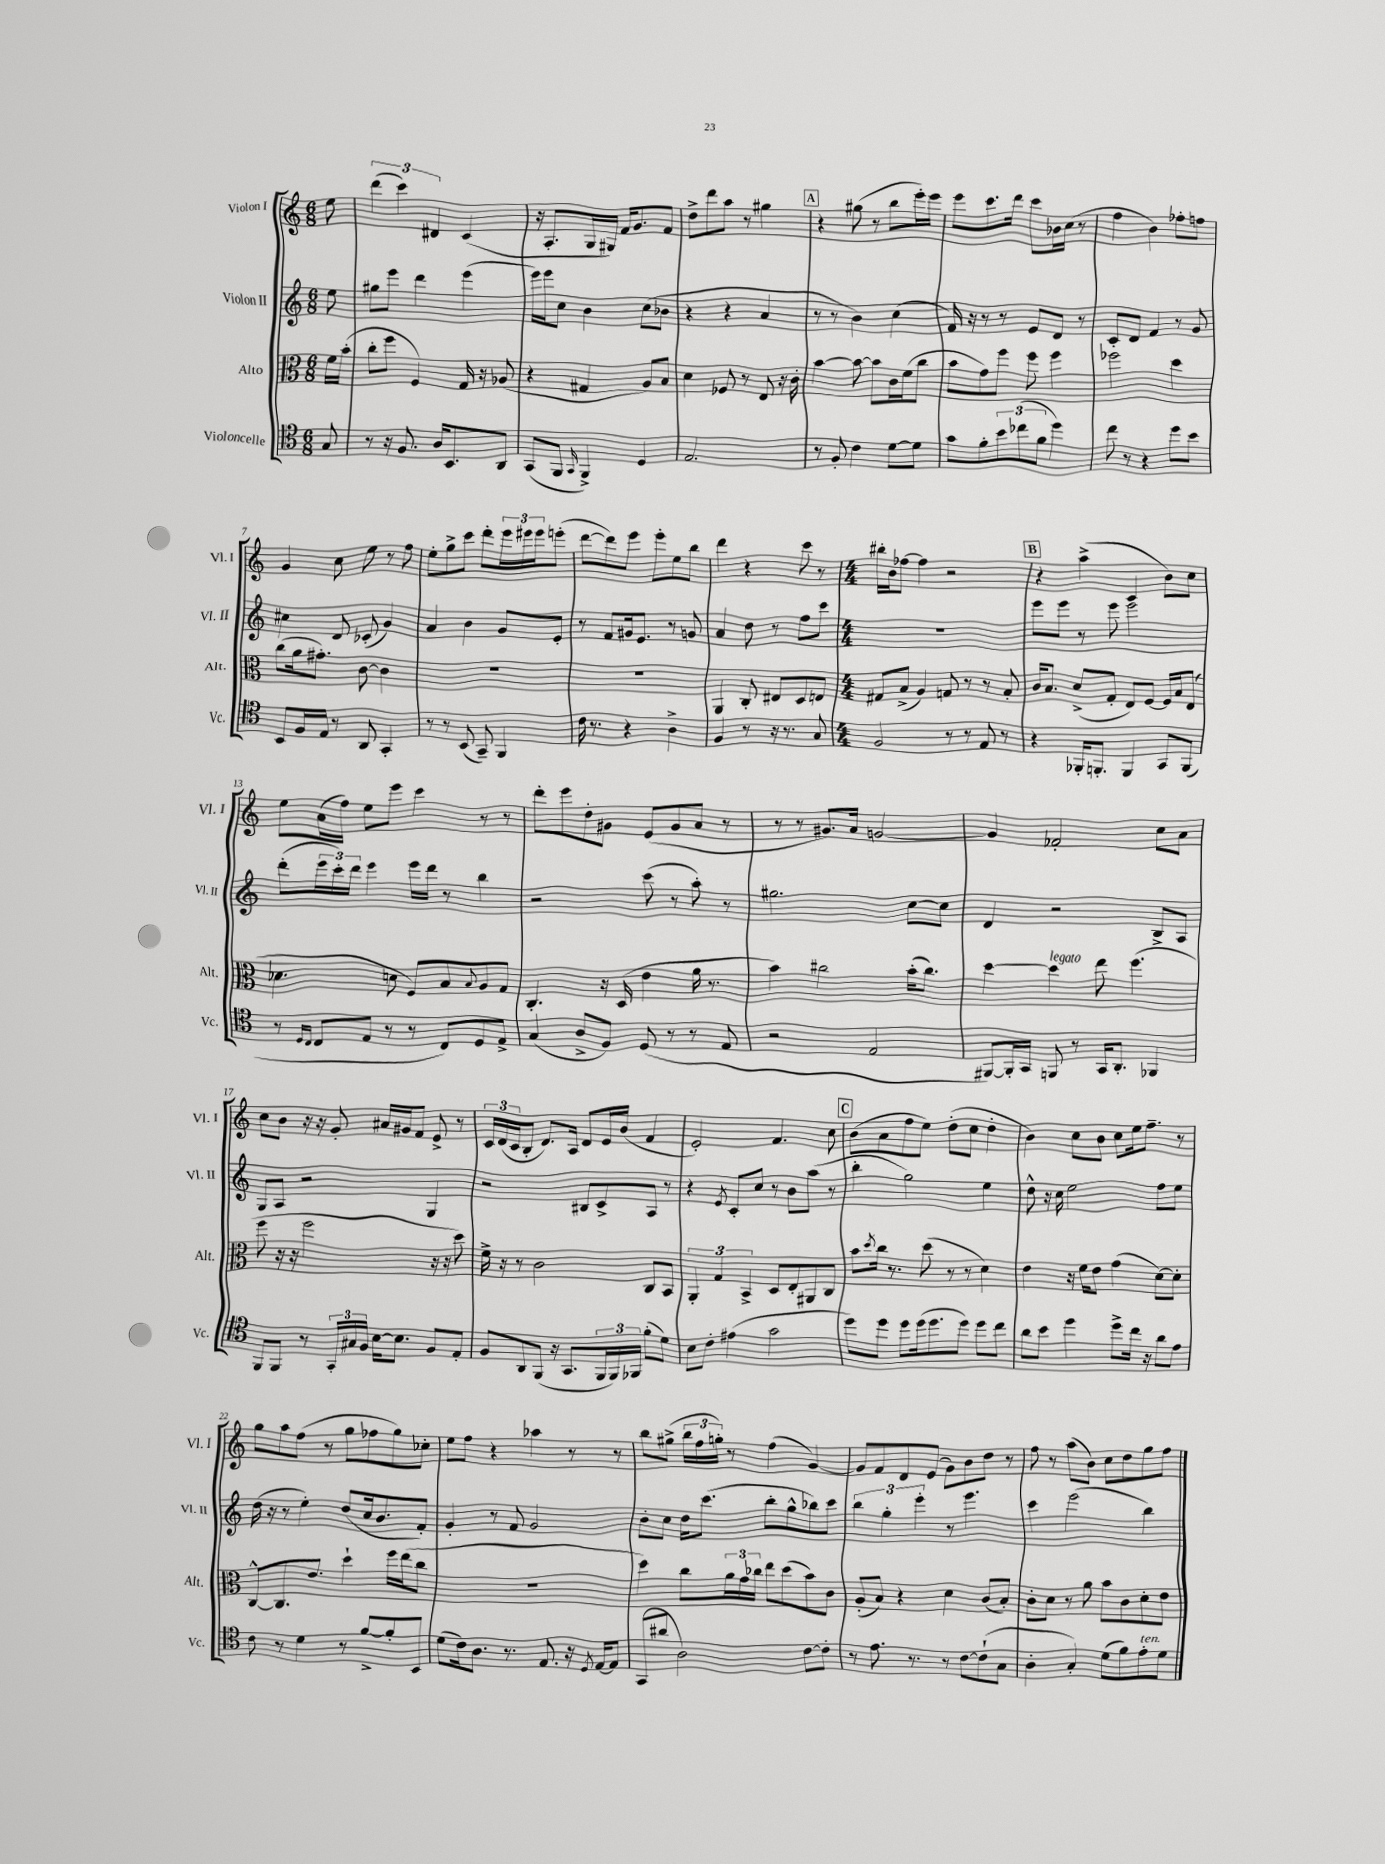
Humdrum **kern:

**kern	**kern	**kern	**kern
*staff4	*staff3	*staff2	*staff1
*clefC4	*clefC3	*clefG2	*clefG2
*k[]	*k[]	*k[]	*k[]
*M6/8	*M6/8	*M6/8	*M6/8
8G/	16f\LL	8ee\	8ee\
.	(16b'\JJ	.	.
=	=	=	=
8r	8cc'\L	8gg#\L	(6ddd\
16r	8ff\J	8eee\J	.
.	.	.	6ccc\)
8.F/	.	.	.
.	4F/)	4ddd\	.
.	.	.	6d#/
16A/LK	.	.	.
8.BB/	.	.	.
.	16G/	(4eee\	(4c/
.	16r	.	.
8AA/J	(8A-/	.	.
=	=	=	=
(8GG/L	4r	16eee\LL)	16r
.	.	16eee\J	8.A'/L
8FF/J	.	8cc\J	.
16qqGG/	.	.	.
4FF^/)	4G#/	4b\	16G/L
.	.	.	16G#/JJ)
.	.	.	16f/LK
.	.	.	8.g/
4D/	8A/L)	(8cc\L	.
.	8B/J	8b-\J	8f/J
=	=	=	=
2.E/	4d\	4r	8dd^\L
.	.	.	8ddd\
.	8F-/	4r	8aa\J
.	8r	.	8r
.	8E/	4a/	4gg#\
.	16r	.	.
.	16c'\	.	.
=	=	=	=
8r	[4b\	8r	4r
8F'/	.	8r	.
4c\	8b\_	4b\)	(8gg#\
.	8b\]L	.	8r
[8d\L	16c\L	(4cc\	8bb\L
.	(16f\J	.	.
8d\]J	8cc\J	.	16eee'\L)
.	.	.	16eee\JJ
=	=	=	=
8g\L	8b\L	16f/)	8eee\L
.	.	16r	.
8f'\	8g\)	8r	8.ccc\
12b\	8ff\J	8r	.
.	.	.	16ddd\Jk
(12cc-\	.	.	.
.	8ff\	8e/L	8ccc\L
12f\J	.	.	.
4dd\)	4ff\	8d/J	16b-\L
.	.	.	(16cc\JJ
.	.	8r	8r
=	=	=	=
8cc\	2ff-\	8c'/L	4ff\
8r	.	8d/J	.
4r	.	4f/	4b\)
8dd\L	4dd\	8r	8ff-'\L
8b\J	.	8g/	8ff\J
=	=	=	=
8BB/L	(8cc\L	4cc#\	4g/
16F/L	16a\k	.	.
16E/JJ	8.g#'\J)	.	.
8r	.	8d/	8cc\
8AA/	[8c\	(8c-'/	8ee\
4GG'/	4c\]	4g/)	8r
.	.	.	8ff\
=	=	=	=
8r	2.r	4a/	8ee'\L
8r	.	.	8gg^\
(8BB/	.	4b\	8ccc\J
8GG~/)	.	.	8ddd'\L
4FF/	.	8g/L	24eee\L
.	.	.	24eee#\
.	.	.	24eee#\J
.	.	8e'/J	(8eee'\J
=	=	=	=
16c\	2.r	8r	[8ddd\L
8.r	.	.	.
.	.	8f/L	8ddd\])
4r	.	16g#/k	8eee\J
.	.	8.e/J	.
.	.	.	8eee'\L
4A^\	.	8r	8ee\
.	.	8g/	8bb\J
=	=	=	=
4F/	4AA/	4a/	4ddd\
8r	8C'/	8dd\	4r
16r	8E#/L	8r	.
8.r	.	.	.
.	8D/	8ff\L	8ccc\
8G/	8E/J	8ccc\J	8r
=	=	=	=
*M4/4	*M4/4	*M4/4	*M4/4
2F/	8G#/L	1r	16bb#'\LL
.	.	.	16b\J
.	(8B^/J	.	[8ff-\J
.	4A/)	.	4ff-\]
8r	8G/	.	2r
8r	8r	.	.
8E/	8r	.	.
8r	8B'/	.	.
=	=	=	=
4r	16c/LK	8eee\L	4r
.	8.B/J	.	.
.	.	8eee\J	.
16FF-'/LK	(8d^/L	8r	(4aa^\
8.FF'/J	.	.	.
.	8G'/J	8eee\	.
4FF/	8E/L)	2eee\	4c/
.	[8F/J	.	.
8GG/L	16F/]LL	.	8b\L)
.	16B/J	.	.
(8FF/J	(8E/J	.	8cc\J
=	=	=	=
8r	4.d-\	(8ddd'\L	8ee\L
16qqD/LL	.	.	.
16qqC/JJ	.	.	.
8C/L	.	24eee\L	(16a\L
.	.	24ccc'\)	.
.	.	.	16ff\JJ)
.	.	24ddd\JJ	.
8E/J	.	4eee\	8ee\L
8r	8d\	.	8eee\J
8r	8F/L)	16eee\LL	4ccc\
.	.	16ddd\JJ	.
8C/L)	8B/	8r	.
.	8qqB/	.	.
8D/	8A/	4bb\	8r
8E^/J	8G/J	.	8r
=	=	=	=
(4G/	4.C'/	2r	8ddd'\L
.	.	.	8eee\
8A^/L	.	.	8dd'\
8F/J)	16r	.	8g#\J
.	(16D/	.	.
(8D/	4e\	(8ccc\	(8e/L
8r	.	8r	8g#/
8r	16a\	8aa'\)	8a/J
.	8.r	.	.
8E/	.	8r	8r
=	=	=	=
2r	4b\)	2.gg#\	8r
.	.	.	8r
.	2cc#\	.	8.g#/L)
.	.	.	16a/Jk
2E/	.	.	[2g/
.	(16b'\LK	[8cc\L	.
.	8.cc#\J)	.	.
.	.	8cc\]J	.
=	=	=	=
[8FF#/L)	[4dd\	4d/	4g/]
16FF#'/]L	.	.	.
16GG/JJ	.	.	.
8FF/	4dd\]	2r	2f-'/
8r	.	.	.
16GG/LK	8ee\	.	.
8.AA'/J	.	.	.
.	(4.ff\	.	.
4FF-/	.	8B^/L	8cc\L
.	.	8A/J	8a\J
=	=	=	=
8FF/L	8ff\	8G/L	8cc\L
8FF/J	16r	8A/J	8b\J
.	16r	.	.
8r	2ff\	2r	16r
.	.	.	16r
24GG'/LL	.	.	8g'/
24G#/	.	.	.
24F/JJ	.	.	.
[16B\LK	.	.	16a#/LL
8.B\]J	.	.	16g#/J
.	.	.	8f/J
8F/L	16r	4G/	8e^/
.	16r	.	.
8E'/J	8dd\)	.	8r
=	=	=	=
8F/L	16f^\	2r	24c/LL
.	.	.	(24d/
.	16r	.	.
.	.	.	24c/J
8AA/	8r	.	8B'/J
(8FF/J	2c\	.	8.d/L)
16r	.	.	.
8.GG/L	.	.	16A/Jk
.	.	8B#/L	8d/L
24FF/L	.	8c^/	16e/L
24FF/)	.	.	.
.	.	.	(16b/JJ
24FF-/JJ	.	.	.
(8f'\L	8C/L	8A/J	4f/
8d\J)	8BB/J	8r	.
=	=	=	=
8B\L	6AA'/	4r	2e'/)
8c'\J	.	.	.
.	6G/	.	.
.	.	8qe/	.
(4e#\	.	8c'/L	.
.	6BB^/	.	.
.	.	8cc/J	.
2g\	8D/L	8r	4.f/
.	8E'/	8b\L	.
.	8AA#/	(8aa\J	.
.	8C/J	8r	8cc\
=	=	=	=
8dd\L)	8b\L	4bb'\	(8b\L
.	8qdd/	.	.
8dd\J	16cc\Jk	.	8a\
.	8.r	.	.
8dd\L	.	2gg\)	8ff\
(16dd\k	(8dd\	.	8ee\J)
8.dd\	.	.	.
.	8r	.	(8dd'\L
8dd\J)	8r	.	8cc\J
8dd\L	4d\)	4ee\	4dd'\
8cc\J	.	.	.
=	=	=	=
8a\L	4e\	8dd^^\	4b\)
8b\J	.	16r	.
.	.	16cc\	.
4dd\	16r	2ee\	8cc\L
.	16f\LK	.	.
.	8e\J	.	8b\J
8dd^\L	(4g\	.	8cc\L
16cc\Jk	.	.	16ee\k
16r	.	.	8.ff~\J
8a\L	[8d\L)	8ff\L	.
8e\J	8d'\]J	8ee\J	8r
=	=	=	=
8c\	[8C^^/L	(16dd\	8gg\L
.	.	16r	.
8r	8.C/]	8r	8aa\
4d\	.	4ee'\)	(8ff\J
.	8.e/J	.	.
.	.	.	8r
8r	4dd`\	(8dd/L	8gg\L
[8f^/L	.	16cc/k	8ff-\
.	.	8.b/	.
8f'/]	16ff\LL	.	8gg\)
.	(16ee\J	.	.
8BB/J	8cc\J	8f'/J)	8cc-'\J
=	=	=	=
(8d\L	1r	4g'/	8ee\L
16c\k)	.	.	8ff\J
8.A\J	.	.	.
.	.	8r	4r
8.r	.	8f/	.
.	.	2g/	4aa-\
8.E/	.	.	.
16r	.	.	8r
8qD/	.	.	.
[16E/LK	.	.	.
8E/]J	.	.	8r
=	=	=	=
(8GG/L	4dd\)	8b'\L	8bb\L
8a#/J	.	8cc\J	(8gg#^\J
2A\)	8cc\L	16dd\LK	24bb\LL
.	.	.	24ff\
.	.	(8.ccc\J	.
.	.	.	24gg'\JJ)
.	24a\L	.	8r
.	24g\	.	.
.	24cc-\JJ	.	.
.	8ee\L	8bb'\L	(4ff\
.	(8dd\	8gg^^\	.
[8c\L	8b\)	8bb-\)	[4g/)
8c'\]J	8c\J	8ccc\J	.
=	=	=	=
8r	(8A'/L	6bb\	8g/]L
8.e\	8B/J)	.	8f/
.	.	6gg'\	.
.	4r	.	8d/
8.r	.	.	.
.	.	6eee'\	.
.	.	.	(8e/J
8r	4d\	8r	8g\L)
[8c\L	.	4.eee\	8b\
(8c`\]	(8c/L	.	8dd\J
8G\J	8B'/J)	.	8r
=	=	=	=
4A'\	8c'\L	4ccc\	8ff\
.	8d\J	.	8r
4G'/)	8r	(2eee\	(8aa\L
.	8a\	.	8b\J)
(8d\L	8b\L	.	8cc\L
8f\)	8c\	.	8dd\
8e'\	8d'\	4bb\)	8gg\
8d\J	8e\J	.	8ff\J
==	==	==	==
*-	*-	*-	*-
